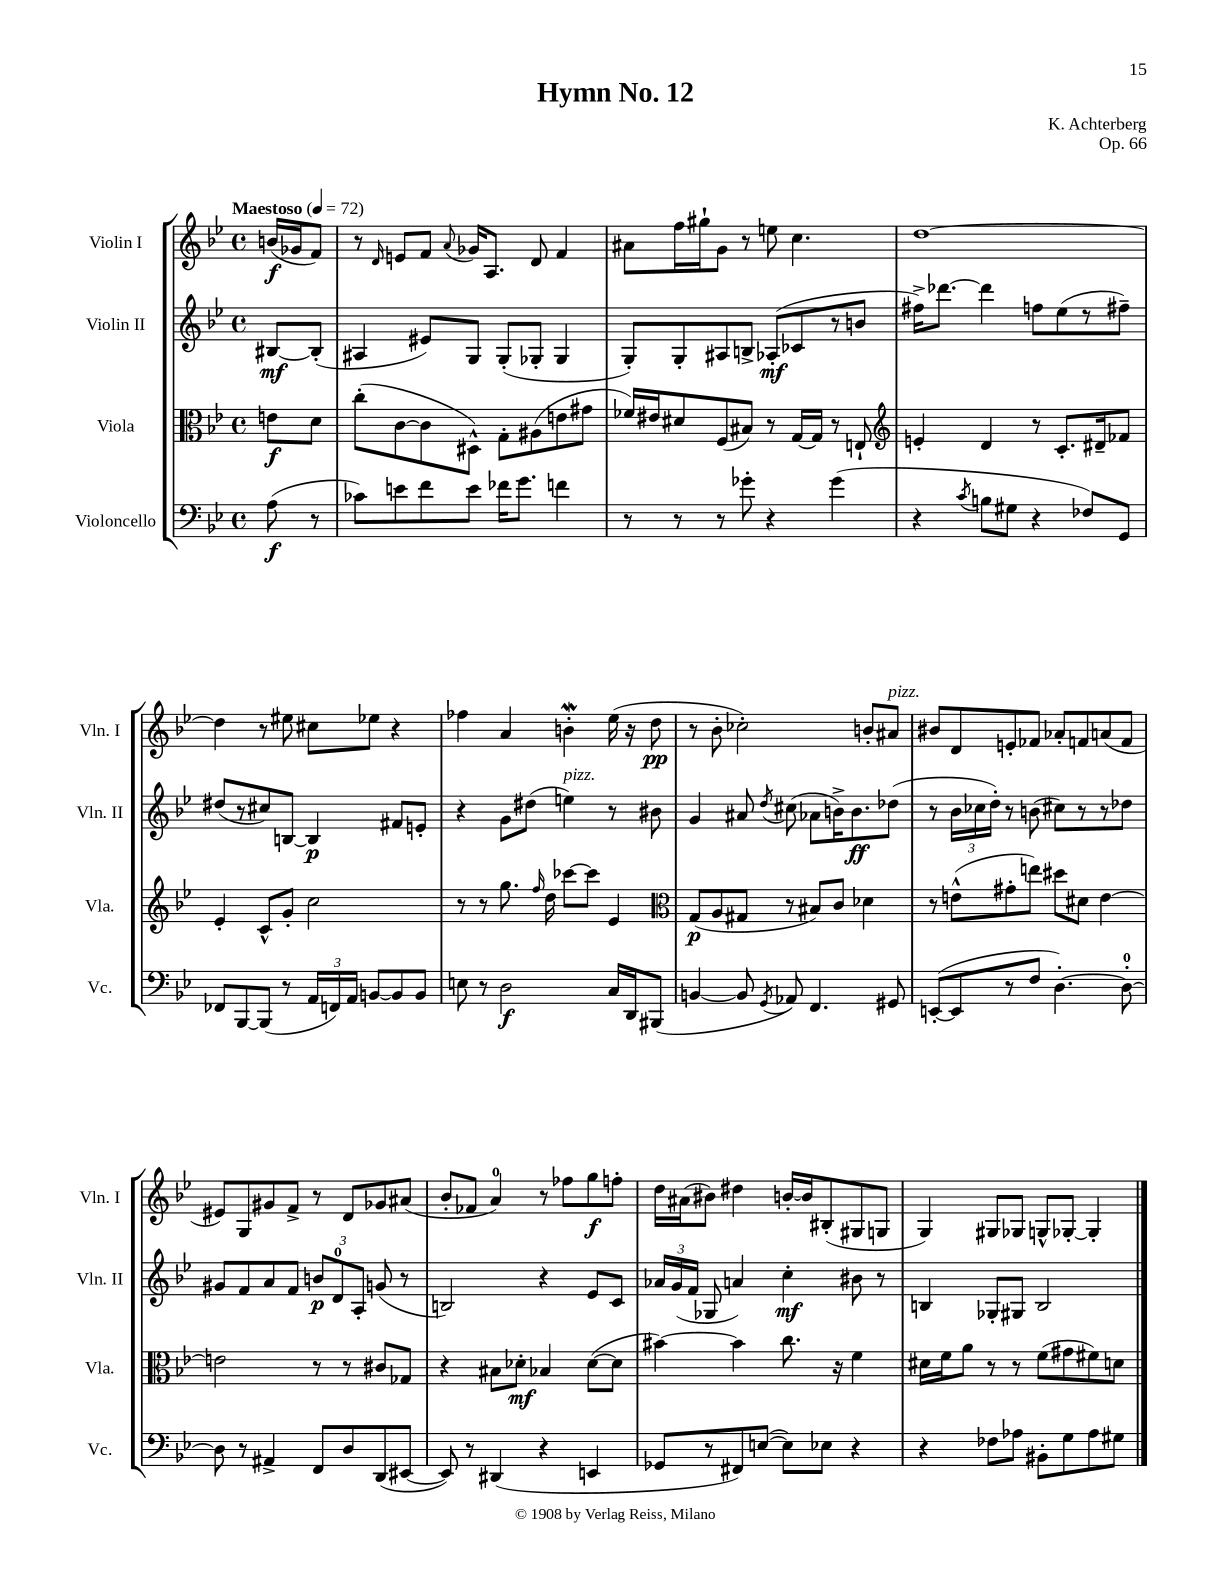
\header { title = "Hymn No. 12" composer = "K. Achterberg" opus = "Op. 66" }
<<
\new StaffGroup <<
\new Staff = "s0" \with { instrumentName = "Violin I" shortInstrumentName = "Vln. I" } {
    \clef treble \key bes \major \defaultTimeSignature \time 4/4 \partial 4 \tempo "Maestoso" 4 = 72
    \autoBeamOff b'16[\f( ges'16 f'8]) |
    r8 \grace { d'16 } e'8[ f'8] \appoggiatura { a'8 } ges'16[ a8.] d'8 f'4 |
    ais'8[ f''16 gis''16-! g'8] r8 e''8 c''4. |
    d''1~ |
    d''4 r8 eis''8 cis''8[ ees''8] r4 |
    fes''4 a'4 b'4-.\mordent ees''16( r16 d''8\pp |
    r8 bes'8-. ces''2-.) b'8[-. ais'8]^\markup { \italic "pizz." } |
    bis'8[ d'8 e'8-. fes'8] aes'8[-. f'8 a'8( f'8] |
    eis'8[) g8 gis'8 f'8]-> r8 d'8[ ges'8 ais'8]( |
    bes'8[-. fes'8] a'4-0) r8 fes''8[ g''8\f f''8]-. |
    d''16[ ais'16( bis'8]) dis''4 b'16[~-. b'16 bis8-.( gis8 g8] |
    g4) gis8[ ges8] g8[-^ ges8]~-. ges4-. \bar "|." |
}
\new Staff = "s1" \with { instrumentName = "Violin II" shortInstrumentName = "Vln. II" } {
    \clef treble \key bes \major \defaultTimeSignature \time 4/4 \partial 4
    \autoBeamOff bis8[~\mf bis8]-.( |
    ais4 eis'8[) g8] g8[-.( ges8]-. ges4 |
    g8[-.) g8-. ais8 b8]-> aes8[-.\mf( ces'8 r8 b'8] |
    fis''16[->) des'''8.]~ des'''4 f''8[ ees''8( r8 fis''8]--) |
    dis''8[( r8 cis''8) b8]~ b4\p fis'8[ e'8]-. |
    r4 g'8[ dis''8]( e''4^\markup { \italic "pizz." }) r8 bis'8 |
    g'4 ais'8 \acciaccatura { d''8 } cis''8( aes'8[ b'16->) b'8.\ff des''8]( |
    r8 \tuplet 3/2 { bes'16[ ces''16 d''16]-.) } r8 b'8( cis''8[) r8 r8 des''8] |
    gis'8[ f'8 a'8 f'8] \tuplet 3/2 { b'8[\p d'8-0 a8]-. } g'8( r8 |
    b2) r4 ees'8[ c'8] |
    \tuplet 3/2 { aes'16[ g'16( f'16] } ges8 a'4) c''4-.\mf bis'8 r8 |
    b4 ges8[-. gis8] b2 \bar "|." |
}
\new Staff = "s2" \with { instrumentName = "Viola" shortInstrumentName = "Vla." } {
    \clef alto \key bes \major \defaultTimeSignature \time 4/4 \partial 4
    \autoBeamOff e'8[\f d'8] |
    c''8[-.( c'8~ c'8 dis8]-^) g8[-. ais8( e'8 gis'8] |
    fes'16[) eis'16 dis'8 f8( bis8]) r8 g16[~ g16] r8 e8-! |
    \clef treble e'4-. d'4 r8 c'8.[-. dis'16-- fes'8] |
    ees'4-. c'8[-^ g'8]-. c''2 |
    r8 r8 g''8. \grace { f''16 } d''16 ces'''8[~ ces'''8] ees'4 |
    \clef alto g8[\p( a8 gis8] r8 bis8[) c'8] des'4 |
    r8 e'8[-^( gis'8-. e''8]) dis''8[ dis'8] e'4~ |
    e'2 r8 r8 cis'8[ ges8] |
    r4 bis8[ des'8]-.\mf bes4 des'8[~( des'8] |
    bis'4~) bis'4 c''8. r16 f'4 |
    dis'16[ f'16 a'8] r8 r8 f'8[( gis'8 fis'8) d'8] \bar "|." |
}
\new Staff = "s3" \with { instrumentName = "Violoncello" shortInstrumentName = "Vc." } {
    \clef bass \key bes \major \defaultTimeSignature \time 4/4 \partial 4
    \autoBeamOff a8\f( r8 |
    ces'8[) e'8 f'8 e'8] fes'16[ g'8.] f'4 |
    r8 r8 r8 ges'8-. r4 ges'4( |
    r4 \acciaccatura { c'8 } b8[ gis8] r4 fes8[) g,8] |
    fes,8[ bes,,8~ bes,,8]( r8 \tuplet 3/2 { a,16[ f,16) a,16] } b,8[~ b,8 b,8] |
    e8 r8 d2\f c16[ d,16 bis,,8]( |
    b,4~ b,8 \acciaccatura { g,8 } aes,8) f,4. gis,8 |
    e,8[~-.( e,8 r8 f8] d4.~-.) d8-0~-. |
    d8 r8 ais,4-> f,8[ d8 d,8( eis,8]~ |
    eis,8) r8 dis,4( r4 e,4 |
    ges,8[ r8 fis,8) e8]~( e8[) ees8] r4 |
    r4 fes8[ aes8] bis,8[-. g8 aes8 gis8] \bar "|." |
}
>>
>>
\layout { \context { \Score \remove "Bar_number_engraver" } }
